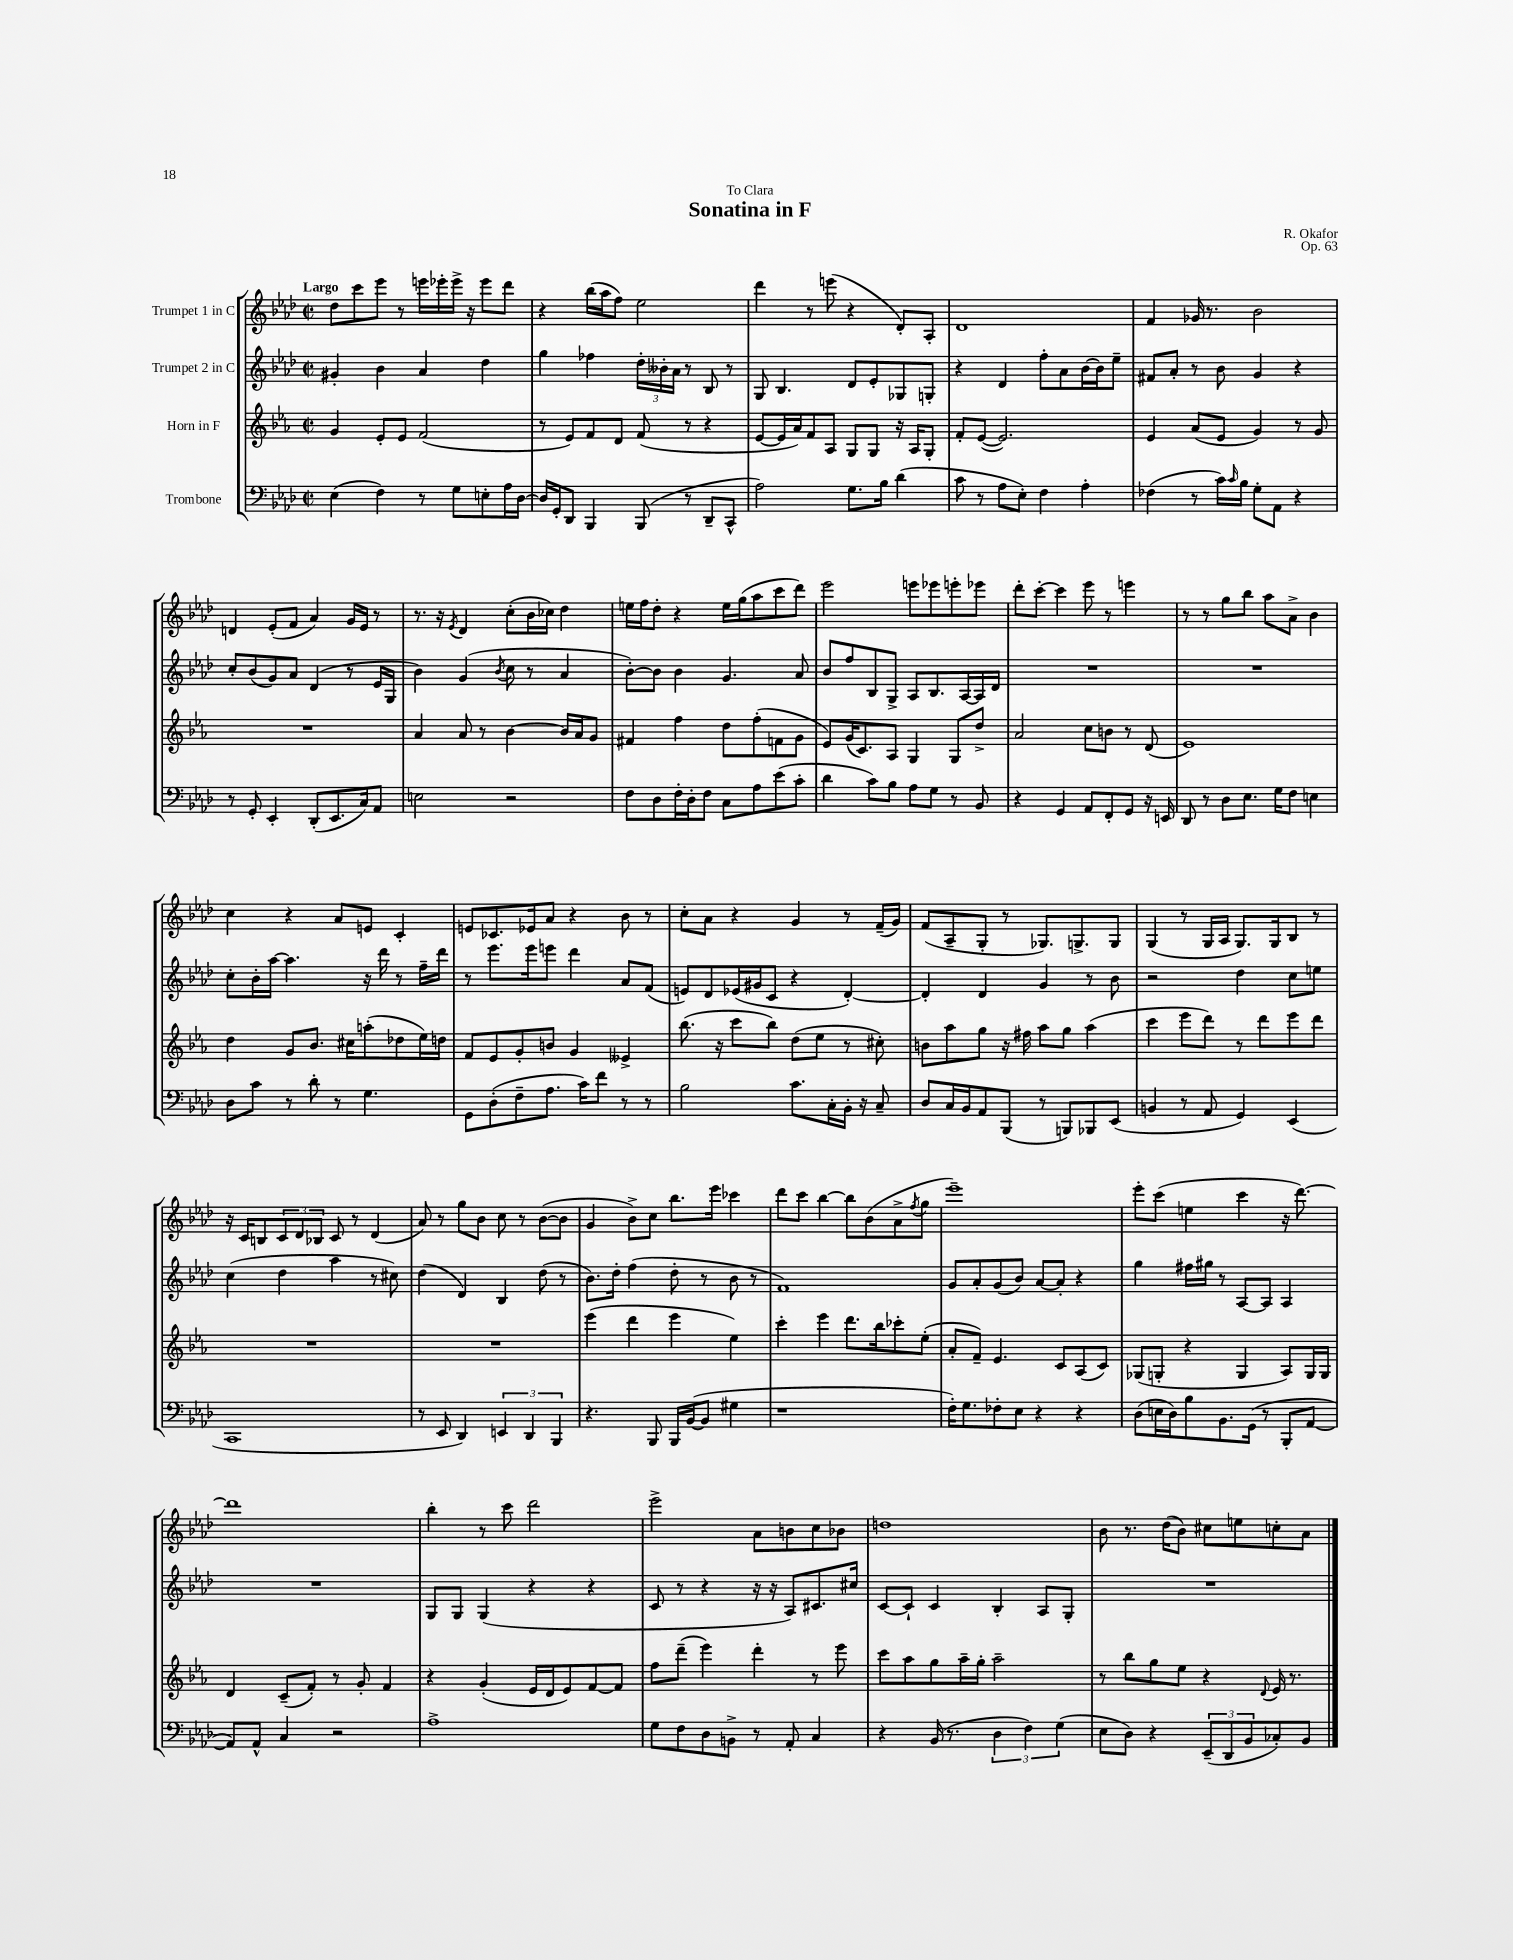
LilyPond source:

\header { title = "Sonatina in F" composer = "R. Okafor" dedication = "To Clara" opus = "Op. 63" }
<<
\new StaffGroup <<
\new Staff = "s0" \with { instrumentName = "Trumpet 1 in C" } {
    \clef treble \key aes \major \defaultTimeSignature \time 2/2 \tempo "Largo"
    des''8 c'''8 ees'''8 r8 e'''16 ees'''16-. ees'''16-> r16 ees'''8 des'''8 |
    r4 bes''16( aes''16 f''8) ees''2 |
    des'''4 r8 e'''8( r4 des'8-.) aes8-. |
    des'1 |
    f'4 ges'16 r8. bes'2 |
    d'4 ees'8-.( f'8 aes'4) g'16 ees'16 r8 |
    r8. r16 \acciaccatura { ees'8 } des'4 c''8-.( bes'16 ces''16) des''4 |
    e''16 f''16 des''8-. r4 e''16 g''16( aes''8 c'''8 des'''8) |
    ees'''2 e'''8 ees'''8 e'''8-. ees'''8 |
    des'''8-. c'''8~-. c'''4 ees'''8 r8 e'''4 |
    r8 r8 g''8 bes''8 aes''8 aes'8-> bes'4 |
    c''4 r4 aes'8 e'8 c'4-. |
    e'8 ces'8. ees'16 aes'8 r4 bes'8 r8 |
    c''8-. aes'8 r4 g'4 r8 f'16--( g'16) |
    f'8( aes8-- g8-. r8 ges8.) g8.-> g8 |
    g4( r8 g16 aes16 g8.) g16 bes8 r8 |
    r16 c'16 b8 \tuplet 3/2 { c'8 des'8 bes8 } c'8 r8 des'4( |
    aes'8) r8 g''8 bes'8 c''8 r8 bes'8~( bes'8 |
    g'4 bes'8->) c''8 bes''8. ees'''16 ces'''4 |
    des'''8 c'''8 bes''4~ bes''8 bes'8( aes'8-> \acciaccatura { f''8 } g''8 |
    ees'''1--) |
    ees'''8-. c'''8( e''4 c'''4 r16 des'''8.~) |
    des'''1 |
    bes''4-. r8 c'''8 des'''2 |
    ees'''2-> aes'8 b'8 c''8 bes'8 |
    d''1 |
    bes'8 r8. des''16( bes'8) cis''8 e''8 c''8-. aes'8 \bar "|." |
}
\new Staff = "s1" \with { instrumentName = "Trumpet 2 in C" } {
    \clef treble \key aes \major \defaultTimeSignature \time 2/2
    gis'4-. bes'4 aes'4 des''4 |
    g''4 fes''4 \tuplet 3/2 { des''16-. beses'16-. aes'16 } r8 bes8 r8 |
    g8 bes4. des'8 ees'8-. ges8 g8-. |
    r4 des'4 f''8-. aes'8 bes'16~ bes'16 ees''8-- |
    fis'8 aes'8-. r8 bes'8 g'4 r4 |
    c''8-. bes'8( g'8) aes'8 des'4( r8 ees'16 g16 |
    bes'4) g'4( \acciaccatura { bes'8 } c''8 r8 aes'4 |
    bes'8~-.) bes'8 bes'4 g'4. aes'8 |
    bes'8 f''8 bes8 g8-> aes8 bes8. aes16~ aes16 des'16 |
    R1 |
    R1 |
    c''8-. bes'16-. aes''16~ aes''4. r16 des'''16 r8 f''16-- des'''16 |
    r8 ees'''8. ees'''16 e'''8 des'''4 aes'8 f'8( |
    e'8) des'8 ees'16( gis'16 c'8 r4 des'4~-.) |
    des'4-. des'4 g'4 r8 bes'8 |
    r2 des''4 c''8 e''8 |
    c''4( des''4 aes''4 r8 cis''8) |
    des''4( des'4) bes4 des''8( r8 |
    bes'8.) des''16-. f''4( des''8-. r8 bes'8 r8 |
    f'1) |
    g'8 aes'8-. g'8( bes'8) aes'8~ aes'8-. r4 |
    g''4 fis''16 gis''16 r8 aes8~ aes8 aes4 |
    R1 |
    g8 g8 g4( r4 r4 |
    c'8 r8 r4 r16 r16 aes8) cis'8. cis''16 |
    c'8~ c'8-! c'4 bes4-. aes8 g8-. |
    R1 \bar "|." |
}
\new Staff = "s2" \with { instrumentName = "Horn in F" } {
    \clef treble \key ees \major \defaultTimeSignature \time 2/2
    g'4 ees'8-. ees'8 f'2( |
    r8 ees'8) f'8 d'8 f'8( r8 r4 |
    ees'8~ ees'16 aes'16) f'8 aes8 g8 g8 r16 aes16 g8-. |
    f'8-. ees'8~( ees'2.) |
    ees'4 aes'8( ees'8 g'4) r8 g'8 |
    R1 |
    aes'4 aes'8 r8 bes'4~ bes'16 aes'16 g'8 |
    fis'4 f''4 d''8 f''8-.( f'8 g'8 |
    ees'8) g'16( c'8.) aes8 g4 g8 d''8-> |
    aes'2 c''8 b'8 r8 d'8( |
    ees'1) |
    d''4 g'8 bes'8. cis''16 a''8-.( des''8 ees''16) d''16 |
    f'8 ees'8 g'8-. b'8 g'4 eeses'4-> |
    bes''8.( r16 c'''8 bes''8) d''8( ees''8 r8 cis''8-.) |
    b'8 aes''8 g''8 r16 fis''16 aes''8 g''8 aes''4( |
    c'''4 ees'''8 d'''8) r8 d'''8 ees'''8 d'''8 |
    R1 |
    R1 |
    ees'''4( d'''4 ees'''4 ees''4) |
    c'''4-. ees'''4 d'''8. bes''16 ces'''8-. ees''8-.( |
    aes'8-. f'8--) ees'4. c'8 aes8( c'8) |
    ges8( g8-. r4 g4 aes8) g16 g16 |
    d'4 c'8--( f'8-.) r8 g'8-. f'4 |
    r4 g'4-.( ees'16 d'16 ees'8) f'8~ f'8 |
    f''8 d'''8--( ees'''4) d'''4-. r8 ees'''8 |
    c'''8 aes''8 g''8 aes''16-- g''16-. aes''2-- |
    r8 bes''8 g''8 ees''8 r4 \appoggiatura { d'8 } ees'16 r8. \bar "|." |
}
\new Staff = "s3" \with { instrumentName = "Trombone" } {
    \clef bass \key aes \major \defaultTimeSignature \time 2/2
    ees4( f4) r8 g8 e8-. aes16 des16~ |
    des16 g,16-. des,8 bes,,4 bes,,8( r8 des,8-- c,8-^ |
    aes2) g8. bes16 des'4( |
    c'8 r8 aes8 ees8-.) f4 aes4-. |
    fes4( r8 c'16) \grace { c'16 } bes16 g8-. aes,8 r4 |
    r8 g,8-. ees,4-. des,8-.( ees,8. c16) aes,8 |
    e2 r2 |
    f8 des8 f16-. des16-. f8 c8 aes8 ees'8( c'8-. |
    des'4 c'8) bes8 aes8 g8 r8 bes,8 |
    r4 g,4 aes,8 f,8-. g,8 r16 e,16 |
    des,8 r8 des8 ees8. g16 f8 e4 |
    des8 c'8 r8 des'8-. r8 g4. |
    g,8 des8-.( f8-- aes8. c'16) f'8 r8 r8 |
    bes2 c'8. c16-. bes,16-. r16 c8-- |
    des8 c16 bes,16 aes,8 bes,,8( r8 b,,8) bes,,8 ees,8( |
    b,4 r8 aes,8 g,4) ees,4( |
    c,1 |
    r8 ees,8 des,4) \tuplet 3/2 { e,4 des,4 bes,,4 } |
    r4. bes,,8 bes,,16 bes,16~( bes,8 gis4 |
    r1 |
    f16-.) g8. fes8-. ees8 r4 r4 |
    des8( e16 des16) bes8 bes,8. g,16( r8 bes,,8-. aes,8~ |
    aes,8) aes,8-^ c4 r2 |
    aes1-> |
    g8 f8 des8 b,8-> r8 aes,8-. c4 |
    r4 bes,16( r8. \tuplet 3/2 { des4 f4) g4( } |
    ees8 des8) r4 \tuplet 3/2 { ees,8--( des,8 bes,8 } ces8-.) bes,8 \bar "|." |
}
>>
>>
\layout { \context { \Score \remove "Bar_number_engraver" } }
